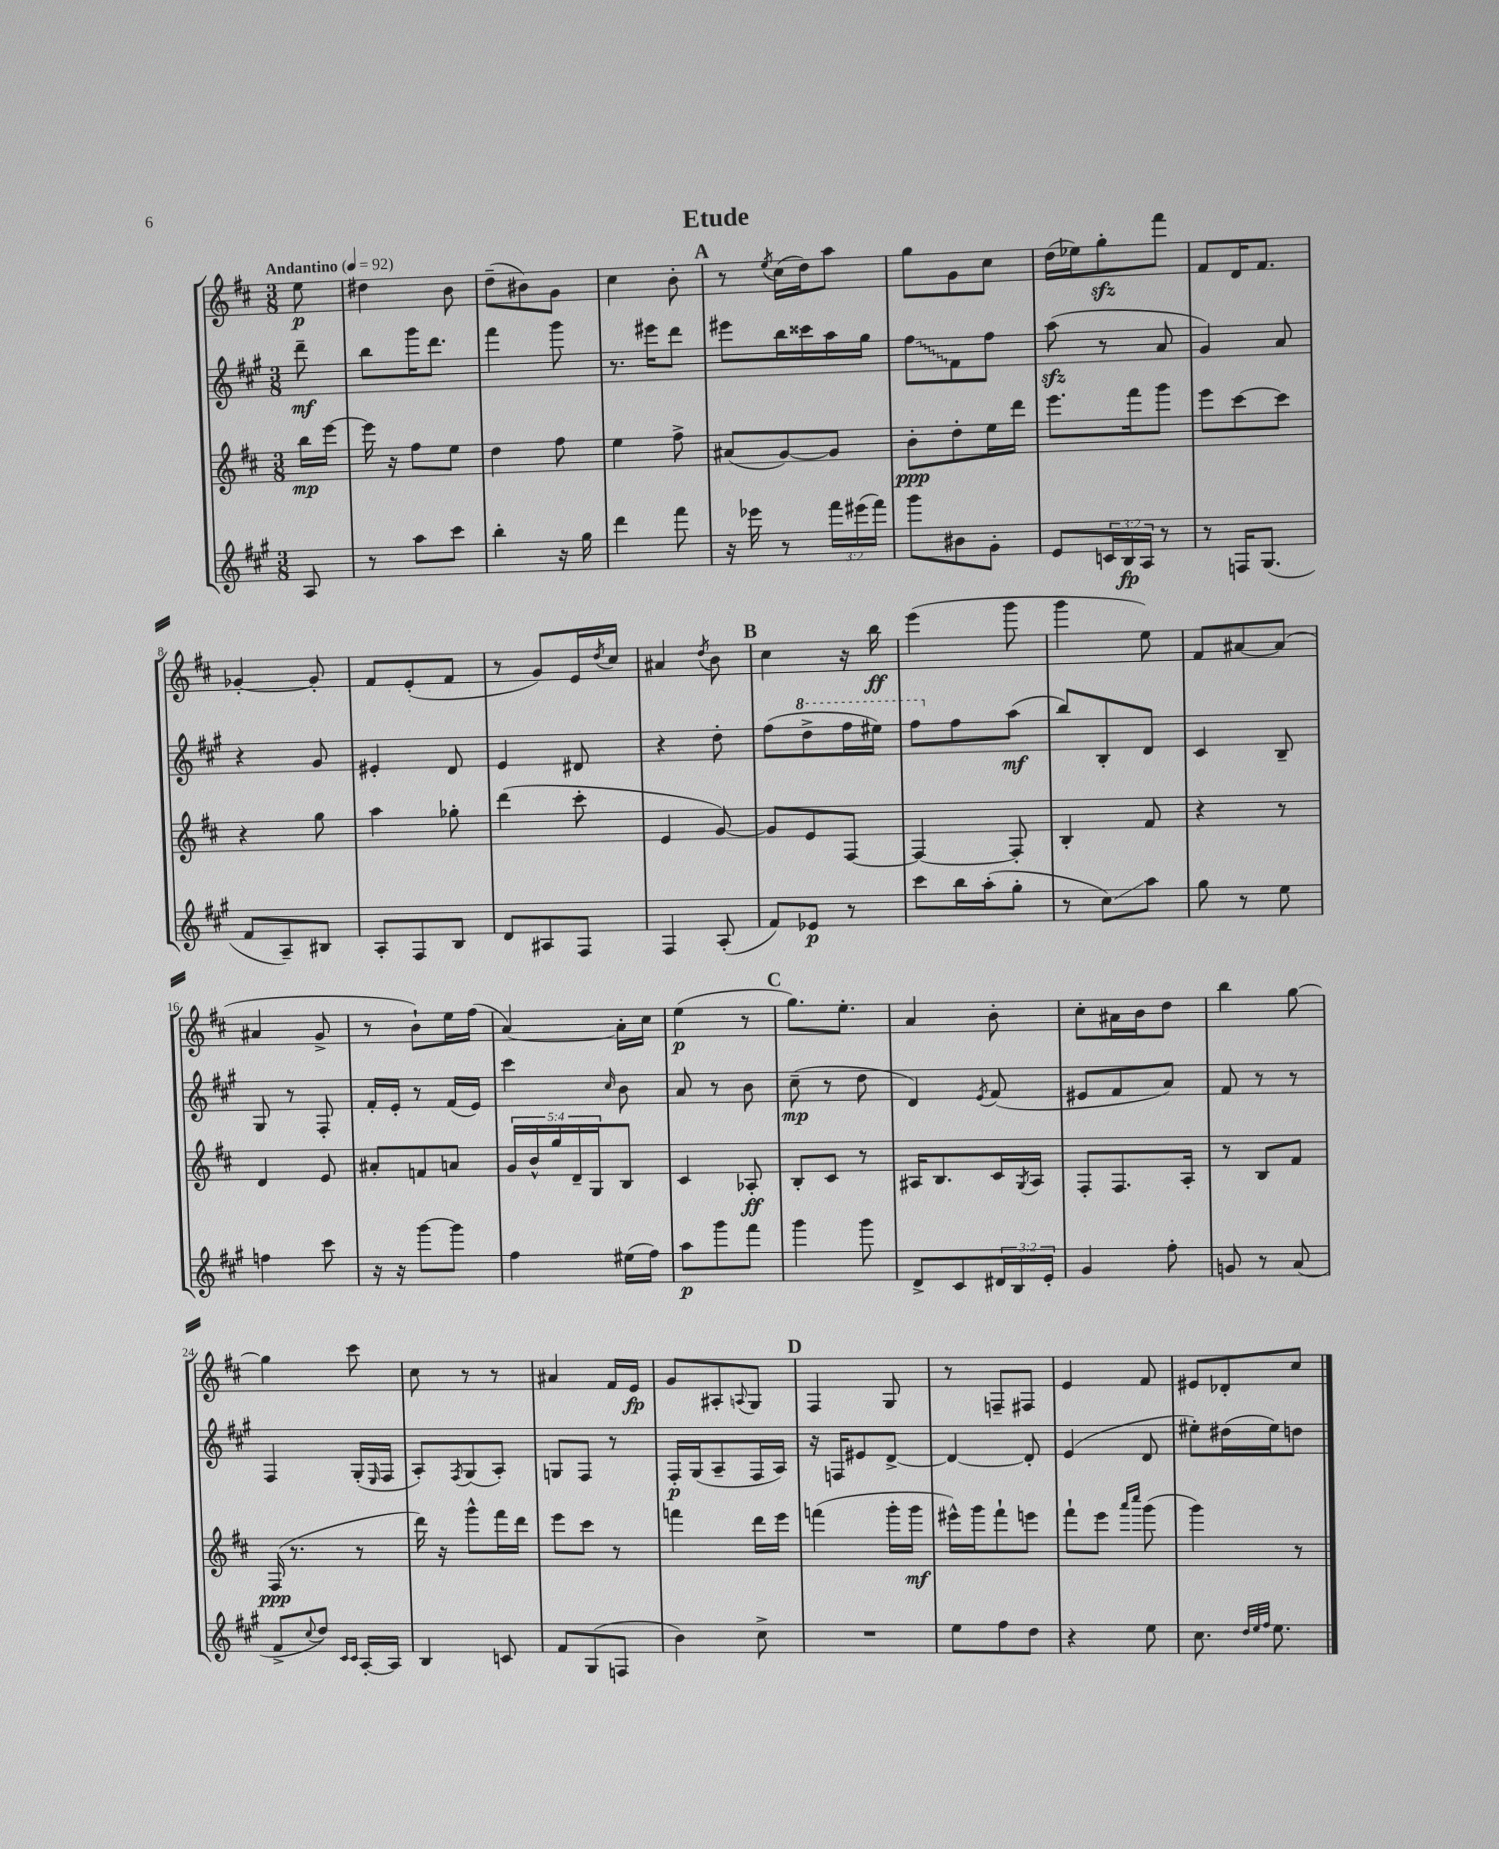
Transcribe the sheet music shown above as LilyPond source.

\header { title = "Etude" }
<<
\new StaffGroup <<
\new Staff = "s0" {
    \clef treble \key d \major \numericTimeSignature \time 3/8 \partial 8 \tempo "Andantino" 4 = 92
    e''8\p |
    dis''4 b'8 |
    d''8--( bis'8) g'8 |
    cis''4 b'8-. |
    \mark \markup { \bold "A" } r8 \acciaccatura { e''8 } cis''16( d''16) a''8 |
    g''8 g'8 cis''8 |
    d''16( ees''16) g''8-.\sfz fis'''8 |
    fis'8 d'16 fis'8. |
    ges'4~-. ges'8-. |
    fis'8 e'8-.( fis'8 |
    r8 g'8) e'16 \acciaccatura { d''8 } cis''16 |
    ais'4 \acciaccatura { d''8 } b'8 |
    \mark \markup { \bold "B" } cis''4 r16 b''16\ff |
    e'''4( g'''8 |
    g'''4 e''8) |
    fis'8 ais'8~ ais'8( |
    ais'4 g'8-> |
    r8 b'8-!) e''16 fis''16( |
    a'4~) a'16-. cis''16 |
    e''4\p( r8 |
    \mark \markup { \bold "C" } g''8.) e''8.-. |
    a'4 b'8-. |
    cis''8-. ais'16 b'16 d''8 |
    b''4 g''8~ |
    g''4 cis'''8 |
    cis''8 r8 r8 |
    ais'4 fis'16 e'16\fp |
    g'8 ais8-. \appoggiatura { a8 } g8 |
    \mark \markup { \bold "D" } fis4 g8 |
    r8 f8-- fis8 |
    e'4 fis'8 |
    eis'8 des'8-. cis''8 \bar "|." |
}
\new Staff = "s1" {
    \clef treble \key a \major \numericTimeSignature \time 3/8 \partial 8
    d'''8--\mf |
    b''8 gis'''16 d'''8. |
    fis'''4 gis'''8 |
    r8. eis'''16 d'''8 |
    \mark \markup { \bold "A" } eis'''8 b''16 cisis'''16 a''16 gis''16 |
    \once \override Glissando.style = #'zigzag fis''8\glissando fis'8 fis''8 |
    a''8\sfz( r8 a'8 |
    gis'4) a'8 |
    r4 gis'8 |
    eis'4-. d'8 |
    e'4 dis'8 |
    r4 d''8-. |
    \mark \markup { \bold "B" } fis''8( \ottava #1 d'''8-> fis'''16 eis'''16) |
    fis'''8 \ottava #0 fis''8 a''8\mf( |
    b''8) b8-. d'8 |
    cis'4 b8-- |
    gis8 r8 fis8-. |
    fis'16-. e'16-. r8 fis'16( e'16) |
    cis'''4 \grace { cis''16 } b'8 |
    a'8 r8 b'8 |
    \mark \markup { \bold "C" } cis''8--\mp( r8 d''8 |
    d'4) \acciaccatura { e'8 } fis'8( |
    eis'8 fis'8 a'8) |
    fis'8 r8 r8 |
    fis4 gis16-.( \grace { e16 } fis16 |
    a8-.) \acciaccatura { fis8 } gis8( a8-.) |
    g8 fis8 r8 |
    fis16-.\p gis16( a8-- fis16 a16) |
    \mark \markup { \bold "D" } r16 f16 eis'8 d'8~-> |
    d'4~ d'8-. |
    e'4( d'8 |
    eis''8-.) dis''16( eis''16) d''8 \bar "|." |
}
\new Staff = "s2" {
    \clef treble \key d \major \numericTimeSignature \time 3/8 \override Staff.TupletNumber.text = #tuplet-number::calc-fraction-text \partial 8
    b''16\mp e'''16~ |
    e'''16 r16 fis''8 e''8 |
    d''4 fis''8 |
    e''4 fis''8-> |
    \mark \markup { \bold "A" } ais'8( g'8~) g'8 |
    b'8-.\ppp d''8-. e''16 d'''16 |
    e'''8. fis'''16 g'''8 |
    e'''8 cis'''8~ cis'''8 |
    r4 g''8 |
    a''4 ges''8-. |
    d'''4( cis'''8-. |
    e'4 g'8~) |
    \mark \markup { \bold "B" } g'8 e'8 fis8~ |
    fis4~ fis8-. |
    b4-. fis'8 |
    r4 r8 |
    d'4 e'8 |
    ais'8-. f'8 a'8 |
    \tuplet 5/4 { g'16 b'16-^ g''16 d'16-- g16 } b8 |
    cis'4 aes8-.\ff |
    \mark \markup { \bold "C" } b8-. cis'8 r8 |
    ais16 b8. cis'16 \acciaccatura { g8 } ais16 |
    fis8-. fis8. a16-. |
    r8 b8 fis'8 |
    fis16\ppp( r8. r8 |
    d'''16) r16 g'''8-^ fis'''16 d'''16 |
    e'''8 cis'''8 r8 |
    f'''4 d'''16 e'''16 |
    \mark \markup { \bold "D" } f'''4( g'''16-. g'''16\mf |
    eis'''16-^) g'''16 fis'''8-! e'''8 |
    fis'''8-! e'''8 \grace { a'''16 cis''''16 } g'''8( |
    g'''4) r8 \bar "|." |
}
\new Staff = "s3" {
    \clef treble \key a \major \numericTimeSignature \time 3/8 \override Staff.TupletNumber.text = #tuplet-number::calc-fraction-text \partial 8
    a8 |
    r8 a''8 cis'''8 |
    b''4-. r16 gis''16 |
    d'''4 fis'''8 |
    \mark \markup { \bold "A" } r16 ees'''16 r8 \tuplet 3/2 { fis'''16 eis'''16( fis'''16) } |
    gis'''8 bis'8 gis'8-. |
    e'8 \tuplet 3/2 { c'16 b16\fp a16 } r8 |
    r8 f16 gis8.( |
    fis'8 a8--) bis8 |
    a8-. fis8 b8 |
    d'8 ais8 fis8 |
    fis4 a8-.( |
    \mark \markup { \bold "B" } fis'8) ees'8\p r8 |
    cis'''8 b''16 a''16-.( gis''8-. |
    r8 cis''8\glissando) a''8 |
    gis''8 r8 e''8 |
    f''4 cis'''8 |
    r16 r16 gis'''8~ gis'''8 |
    fis''4 eis''16( fis''16) |
    a''8\p gis'''8 fis'''8 |
    \mark \markup { \bold "C" } gis'''4 gis'''8 |
    d'8-> cis'8 \tuplet 3/2 { dis'16 b16 e'16-. } |
    gis'4 fis''8-. |
    g'8 r8 a'8( |
    fis'8-> \appoggiatura { cis''8 } d''8) \grace { cis'16 cis'16 } a16~-. a16 |
    b4 c'8 |
    fis'8 gis8( f8 |
    b'4) cis''8-> |
    \mark \markup { \bold "D" } R4. |
    e''8 fis''8 d''8 |
    r4 e''8 |
    cis''8. \grace { d''32 e''32 fis''32 } e''8. \bar "|." |
}
>>
>>
